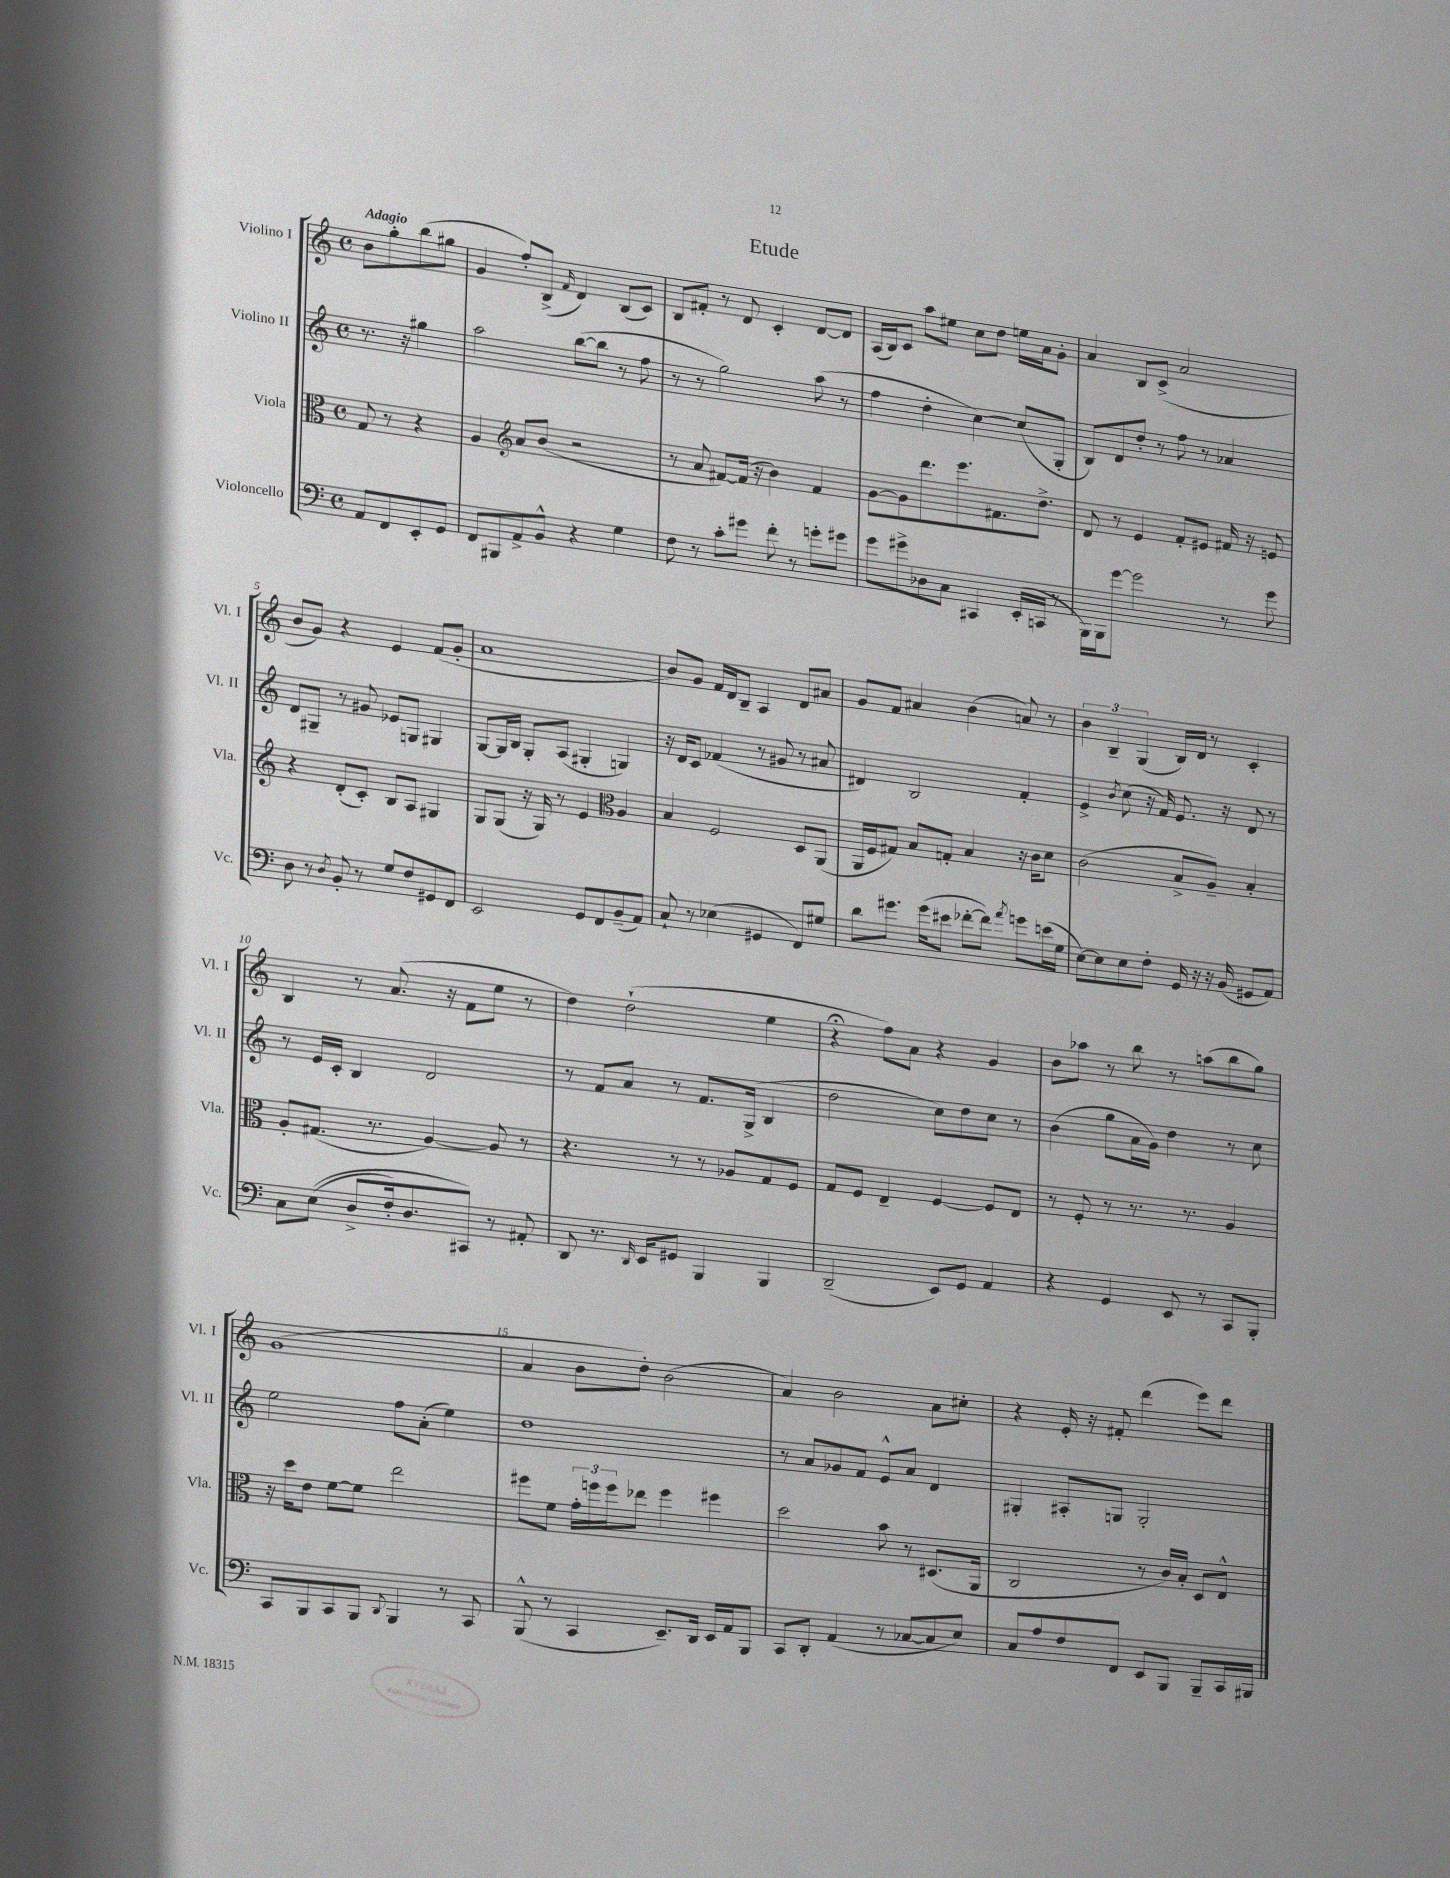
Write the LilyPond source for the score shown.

\header { title = "Etude" }
<<
\new StaffGroup <<
\new Staff = "s0" \with { instrumentName = "Violino I" shortInstrumentName = "Vl. I" } {
    \clef treble \key c \major \defaultTimeSignature \time 4/4 \partial 2 \tempo "Adagio"
    b'8 g''8-. b''8( gis''8 |
    g'4 f''8-.) b8->( \grace { f'16 } d'4) b8( c'8) |
    b8 fis'8-. r8 d'8 c'4-. d'8~ d'8 |
    a16( b16) c'8 a''8 eis''8 c''8 d''8 e''16 a'16 g'8-. |
    a'4 b8 c'8->( a'2 |
    b'8 g'8) r4 e'4 f'8( g'8-. |
    a'1 |
    b'8) g'8 f'16 d'16 b8-- a4 d'8 ais'8 |
    g'8 f'8 ais'4 b'4( a'8) r8 |
    \tuplet 3/2 { b'4 b4-- g4( } b16) d'16 r8 c'4-. |
    b4 r8 a'8.( r16 f'8 e''8 r8 |
    d''4) d''2-!( e''4 |
    r4\fermata f''8) a'8 r4 g'4 |
    b'8 aes''8 r8 b''8 r8 a''8( b''8 g''8) |
    g'1( |
    a'4 b'8 d''8-.) b'2( |
    a'4) b'2 a'8 cis''8-. |
    r4 e'16-. r16 fis'8-. d'''4( e'''8) d'''8 \bar "|." |
}
\new Staff = "s1" \with { instrumentName = "Violino II" shortInstrumentName = "Vl. II" } {
    \clef treble \key c \major \defaultTimeSignature \time 4/4 \partial 2
    r8. r16 gis''4 |
    a''2 b''8~( b''8 r8 f''8 |
    r8 r8 g''2) a''8( r8 |
    f''4 d''4-. c''4~) c''8( g8-. |
    b8) d'8 d''8-. r8 f''8 r8 aes'4 |
    d'8 gis8-- r8 gis'8 ees'8 g8 gis4 |
    g8~ g16 b16 g8-. a8( gis4-. g4) |
    r16 d'16 c'8 fes'4( r8 gis'8 r8 ais'8 |
    dis'4) b2 f'4-. |
    e'4-> \acciaccatura { b'8 } c''8( r16 f'16) e'8. r16 d'8 r8 |
    r8 e'16 c'16-. b4 d'2 |
    r8 f'8 a'8 r8 f'8. g16->( b4 |
    d''2 c''8) d''8 c''8 r8 |
    b'4( g''8 a'16 g'16) d''4 r8 c''8 |
    e''2 f''8 a'8-.( e''4) |
    d''1 |
    r8 a'8 ges'8 f'8 e'8-^ a'8 d'4 |
    gis4-. ais8-. g8 g2-. \bar "|." |
}
\new Staff = "s2" \with { instrumentName = "Viola" shortInstrumentName = "Vla." } {
    \clef alto \key c \major \defaultTimeSignature \time 4/4 \partial 2
    g8 r8 r4 |
    a4 \clef treble a'8 b'8( r2 |
    r8 a'8 fis'8~) fis'16( r16 b'4) fis'4 |
    g'8~ g'8 d'''8. e'''8. fis'8. d''8.-> |
    d'8 r8 e'4 f'8-. eis'8 fis'16 r16 e'8 |
    r4 d'8-.( c'8-.) b8 a8 gis4 |
    g8 g8( r16 g16) r8 e'4 \clef alto a4 |
    b4 f2 d8 a,8( |
    a,16 f16 gis8) b8 g8-. b4 r16 c'16 d'8 |
    c'2( b8-> a8--) b4-. |
    a8-. gis8.( r8. a4~) a8 r8 |
    r4. r8 r8 aes8 g8 f8 |
    g8 f8 e4-- f4~ f8 e8 |
    r8 f8-. r8 r8. r8. a4 |
    r16 d''16 e'8 f'8~ f'8 e''2 |
    fis''8 f'8 \tuplet 3/2 { g'16-. f''16 f''16 } ees''8 f''4 fis''4 |
    d''2 b'8 r8 dis8.( a,16 |
    c2 r8 c'16) b16-. d8 e8-^ \bar "|." |
}
\new Staff = "s3" \with { instrumentName = "Violoncello" shortInstrumentName = "Vc." } {
    \clef bass \key c \major \defaultTimeSignature \time 4/4 \partial 2
    a,8 f,8 e,8-. g,8 |
    f,8 bis,,8 a,8-> b,8-^ r4 g4 |
    f8 r8 c'8-. gis'8 f'8-. r8 g'8-. gis'8 |
    g'8 gis'8-> des8 c8 cis,4 e,16-.( c,16 r8 |
    b,,16) b,,16 g'8~ g'2 r8 g'8 |
    d8 r8 \acciaccatura { d8 } b,8-. r8 g8 f8 gis,8 f,8 |
    e,2 g,8 f,8 b,8--( a,8) |
    c8-! r8 ees4( gis,4 f,8) gis8 |
    d'8 gis'8. gis'16( eis'8 fes'8~-. fes'8) \acciaccatura { a'8 } g'8 e'16( g16 |
    e8~) e8 e8 f8-. g,16 r16 r16 b,16( gis,8 a,8) |
    c8 e8(\( d8-> f16-.) d8. cis,8\) r8 ais,8-. |
    d,8 r8. \grace { d,16 } e,16 gis,8 b,,4 b,,4 |
    d,2--( e,8) g,8 a,4 |
    r4 g,4 e,8 r8 c,8 b,,8-. |
    c,8 b,,8 c,8 b,,8 \appoggiatura { d,8 } b,,4 r8 c,8 |
    b,,8-^( r8 c,4 e,8.--) d,16 e,16 a,16 b,,8 |
    c,8 d,8-. a,4( r8 ces8~ ces8 e8) |
    c8 a8 f8 f,8 e,8 b,,8 b,,8-- c,16 bis,,16 \bar "|." |
}
>>
>>
\layout { \context { \Score \override BarNumber.break-visibility = ##(#f #t #t) barNumberVisibility = #(every-nth-bar-number-visible 5) } }
